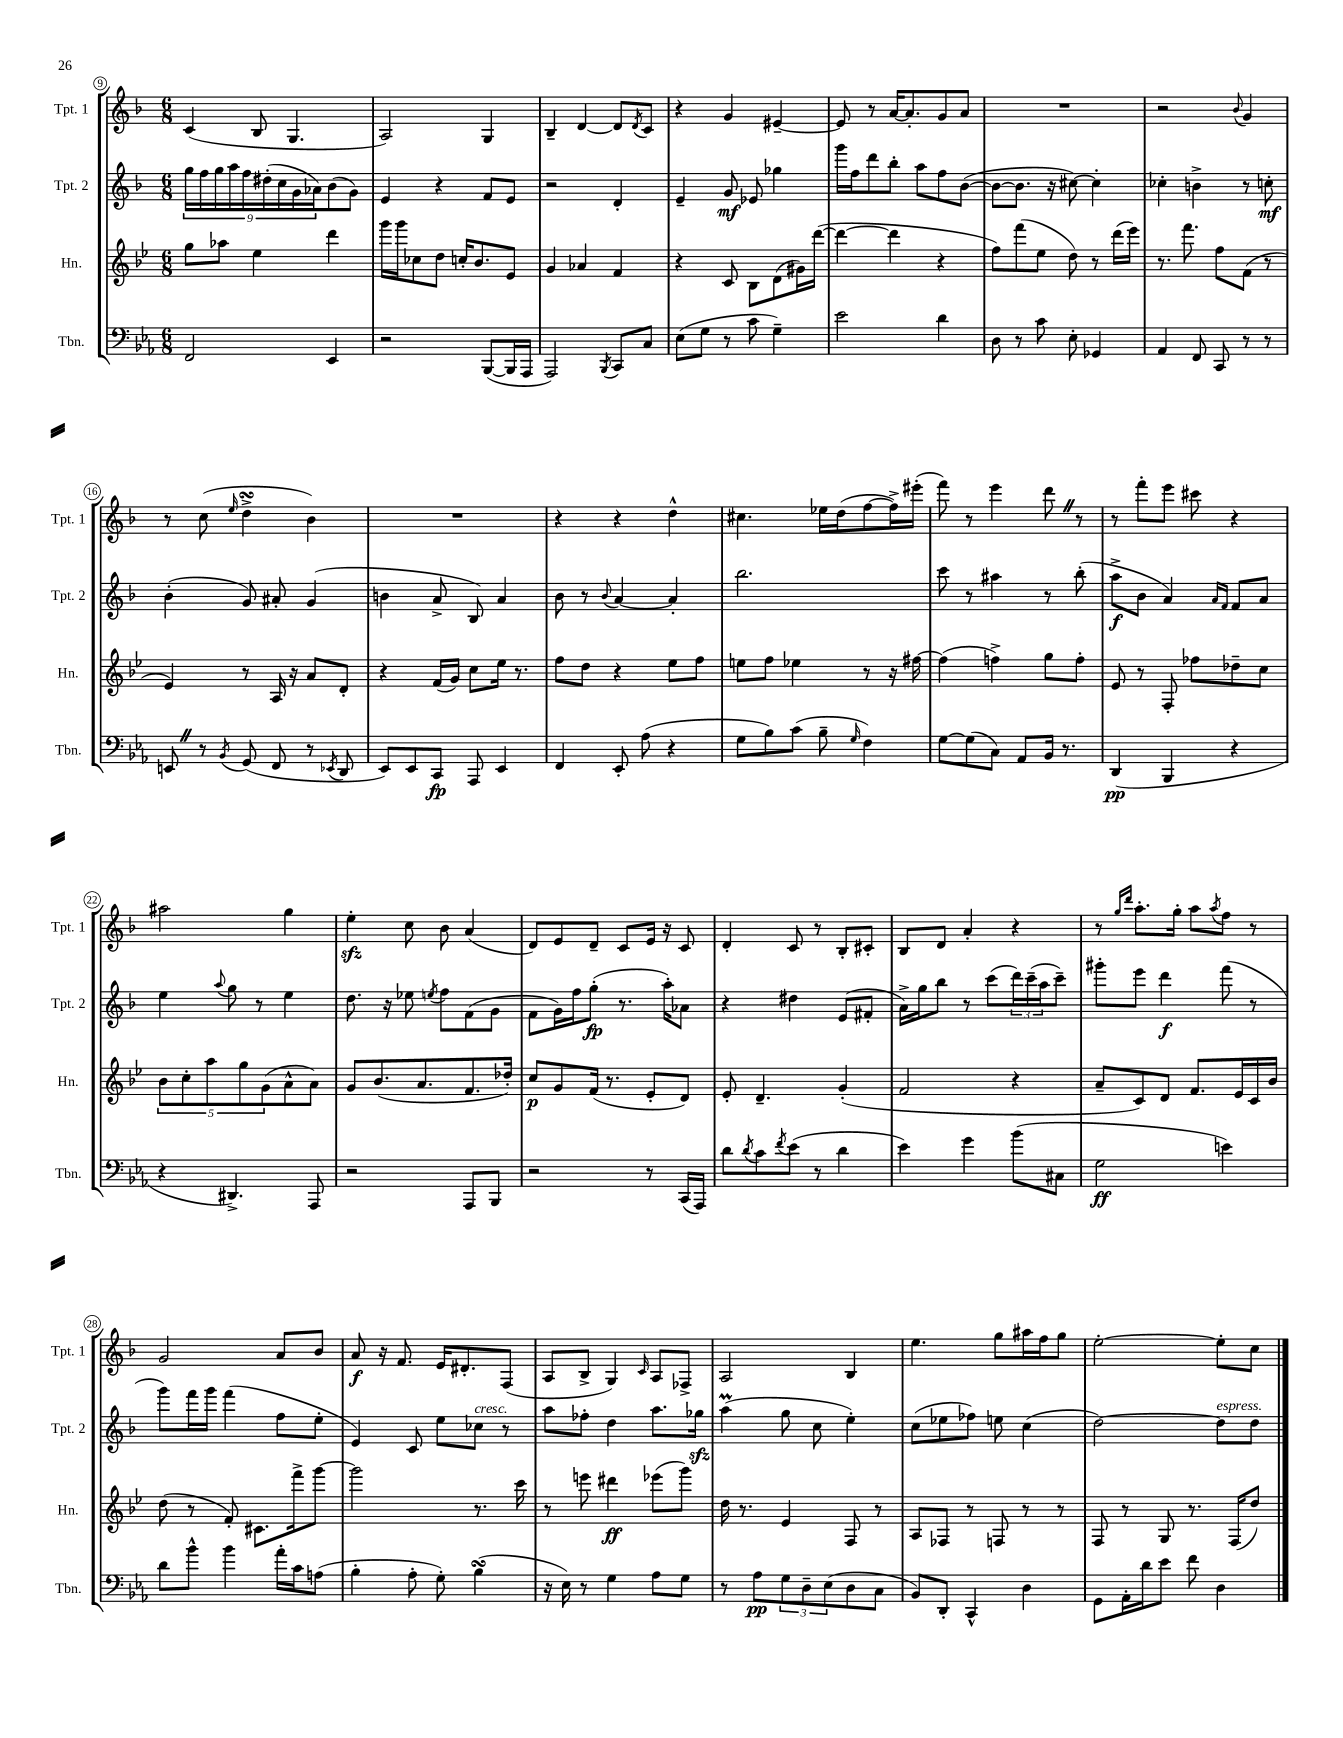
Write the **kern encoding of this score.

**kern	**kern	**kern	**kern
*staff4	*staff3	*staff2	*staff1
*clefF4	*clefG2	*clefG2	*clefG2
*k[b-e-a-]	*k[b-e-]	*k[b-]	*k[b-]
*M6/8	*M6/8	*M6/8	*M6/8
2FF	8gg	18gg	(4c
.	.	18ff	.
.	.	18gg	.
.	8aa-	.	.
.	.	18aa	.
.	.	18ff	.
.	4ee-	.	8B-
.	.	(18dd#'	.
.	.	18cc	.
.	.	.	4.G
.	.	18g	.
.	.	18a-)	.
4EE-	4ddd	(8b-	.
.	.	8g)	.
=	=	=	=
2r	16ggg	4e	2A)
.	16ggg	.	.
.	8cc-	.	.
.	8dd	4r	.
.	16cc'	.	.
.	8.b-	.	.
([8BBB-	.	8f	4G
16BBB-]	8e-	8e	.
16AAA-	.	.	.
=	=	=	=
2AAA-)	4g	2r	4B-~
.	4a-	.	[4d
8qBBB-	.	.	.
8CC	4f	4d'	8d]
.	.	.	8qd
8C	.	.	8c
=	=	=	=
(8E-	4r	4e~	4r
8G	.	.	.
8r	8c	8g	4g
8c	8B-	8e-	.
4G~)	(8d	4gg-	[4e#~
.	16g#)	.	.
.	([16ddd	.	.
=	=	=	=
2e-	4ddd_	16ggg	8e#]
.	.	16ff	.
.	.	8ddd	8r
.	4ddd]	8bb-'	[16a
.	.	.	8.a']
.	.	8aa	.
4d	4r	8ff	8g
.	.	([8b-	8a
=	=	=	=
8D	8ff)	8b-_	2.r
8r	(8fff	8.b-]	.
8c	8ee-	.	.
.	.	16r	.
8E-'	8dd)	[8cc#)	.
4GG-	8r	4cc#']	.
.	(16ddd	.	.
.	16eee-)	.	.
=	=	=	=
4AA-	8.r	4cc-'	2r
.	8.fff	.	.
8FF	.	4b^	.
8CC	8ff	.	.
.	.	.	8qqb-
8r	(8f	8r	4g
8r	8r	8cc'	.
=	=	=	=
8EE	4e-)	(4b-'	8r
8r	.	.	(8cc
8qBB-	.	.	16qqee
(8GG	8r	8g)	4dd^
8FF	16A	8a#'	.
.	16r	.	.
8r	8a	(4g	4b-)
8qEE-	.	.	.
8DD	8d'	.	.
=	=	=	=
8EE-)	4r	4b	2.r
8EE-	.	.	.
8CC	(16f	8a^	.
.	16g)	.	.
8AAA-	8cc	8B-)	.
4EE-	16ee-	4a	.
.	8.r	.	.
=	=	=	=
4FF	8ff	8b-	4r
.	8dd	8r	.
.	.	8qqb-	.
8EE-'	4r	[4a	4r
(8A-	.	.	.
4r	8ee-	4a']	4dd^^
.	8ff	.	.
=	=	=	=
8G	8ee	2.bb-	4.cc#
8B-)	8ff	.	.
(8c	4ee-	.	.
8B-~	.	.	16ee-
.	.	.	(16dd
16qqG	.	.	.
4F)	8r	.	[8ff
.	16r	.	16ff^])
.	[16ff#	.	(16eee#'
=	=	=	=
[8G	(4ff#]	8ccc	8fff)
(8G]	.	8r	8r
8C)	4ff^)	4aa#	4eee
8AA-	.	.	.
16BB-	8gg	8r	8ddd
8.r	.	.	.
.	8ff'	(8bb-'	8r
=	=	=	=
(4DD	8e-	8aa^	8r
.	8r	8b-	8fff'
4BBB-	8F'	4a)	8eee
.	8ff-	.	8ccc#
.	.	16qqa	.
.	.	16qqf	.
4r	8dd-~	8f	4r
.	8cc	8a	.
=	=	=	=
4r	10b-	4ee	2aa#
.	10cc'	.	.
.	10aa	.	.
.	.	8qqaa	.
4.DD#^)	.	8gg	.
.	10gg	.	.
.	.	8r	.
.	(10g	.	.
.	8a^^	4ee	4gg
8AAA-	8a)	.	.
=	=	=	=
2r	8g	8.dd	4ee'
.	(8.b-	.	.
.	.	16r	.
.	.	8ee-	8cc
.	8.a	.	.
.	.	8qee	.
.	.	8ff	8b-
8AAA-	8.f	(8f	(4a
8BBB-	.	8g	.
.	16dd-')	.	.
=	=	=	=
2r	8cc	8f	8d)
.	8g	16g)	8e
.	.	16ff	.
.	(16f	(8gg'	8d~
.	8.r	.	.
.	.	8.r	8c
8r	8e-'	.	16e
.	.	16aa')	16r
(16CC	8d)	8a-	8c
16AAA-)	.	.	.
=	=	=	=
8d	8e-'	4r	4d'
8qd	.	.	.
8c	4.d~	.	.
8qf	.	.	.
(8e-	.	4dd#	8c
8r	.	.	8r
4d	(4g'	(8e	8B-'
.	.	8f#'	8c#'
=	=	=	=
4e-)	2f	16a^)	8B-
.	.	16gg	.
.	.	8bb-	8d
4g	.	8r	4a'
.	.	(8ccc	.
(8b-	4r	24ddd)	4r
.	.	(24ccc~	.
.	.	24aa	.
8C#	.	8ccc~)	.
=	=	=	=
2G	8a~	8ggg#'	8r
.	.	.	16qqgg
.	.	.	16qqddd
.	8c)	8eee	8.aa'
.	8d	4ddd	.
.	.	.	16gg'
.	8.f	.	8aa
.	.	.	8qaa
4e)	.	(8fff	8ff
.	16e-	.	.
.	16c	8r	8r
.	16b-	.	.
=	=	=	=
8d	(8dd	8ggg)	2g
8b-^^	8r	16fff	.
.	.	16ggg	.
4b-	8f')	(4fff	.
.	8.c#	.	.
16a-'	.	8ff	8a
16c	16fff^	.	.
(8A	[8ggg	8ee'	8b-
=	=	=	=
4B-'	2ggg]	4e)	8a
.	.	.	16r
.	.	.	8.f
8A-'	.	8c	.
8G')	.	8ee	16e
.	.	.	8.d#'
(4B-	8.r	8cc-	.
.	.	8r	(8F
.	16ccc	.	.
=	=	=	=
16r	8r	8aa	8A
16E-)	.	.	.
8r	8eee	8ff-'	8B-^
4G	4ddd#	4dd	4G)
.	.	.	16qqc
8A-	(8eee-	8.aa	8A
8G	8ggg)	.	8F-^
.	.	16gg-	.
=	=	=	=
8r	16dd	(4aa	2A
.	8.r	.	.
8A-	.	.	.
12G	4e-	8gg	.
12D~	.	.	.
.	.	8cc	.
(12E-	.	.	.
8D	8F	4ee')	4B-
8C	8r	.	.
=	=	=	=
8BB-)	8A	(8cc	4.ee
8DD'	8F-	8ee-	.
4CC^^	8r	8ff-)	.
.	8F	8ee	8gg
4D	8r	(4cc	16aa#
.	.	.	16ff
.	8r	.	8gg
=	=	=	=
8GG	8F	[2dd)	[2ee'
16AA-'	8r	.	.
16d	.	.	.
8e-	8G	.	.
8f	8.r	.	.
4D	.	8dd]	8ee']
.	(16F	.	.
.	8dd)	8dd	8cc
==	==	==	==
*-	*-	*-	*-
